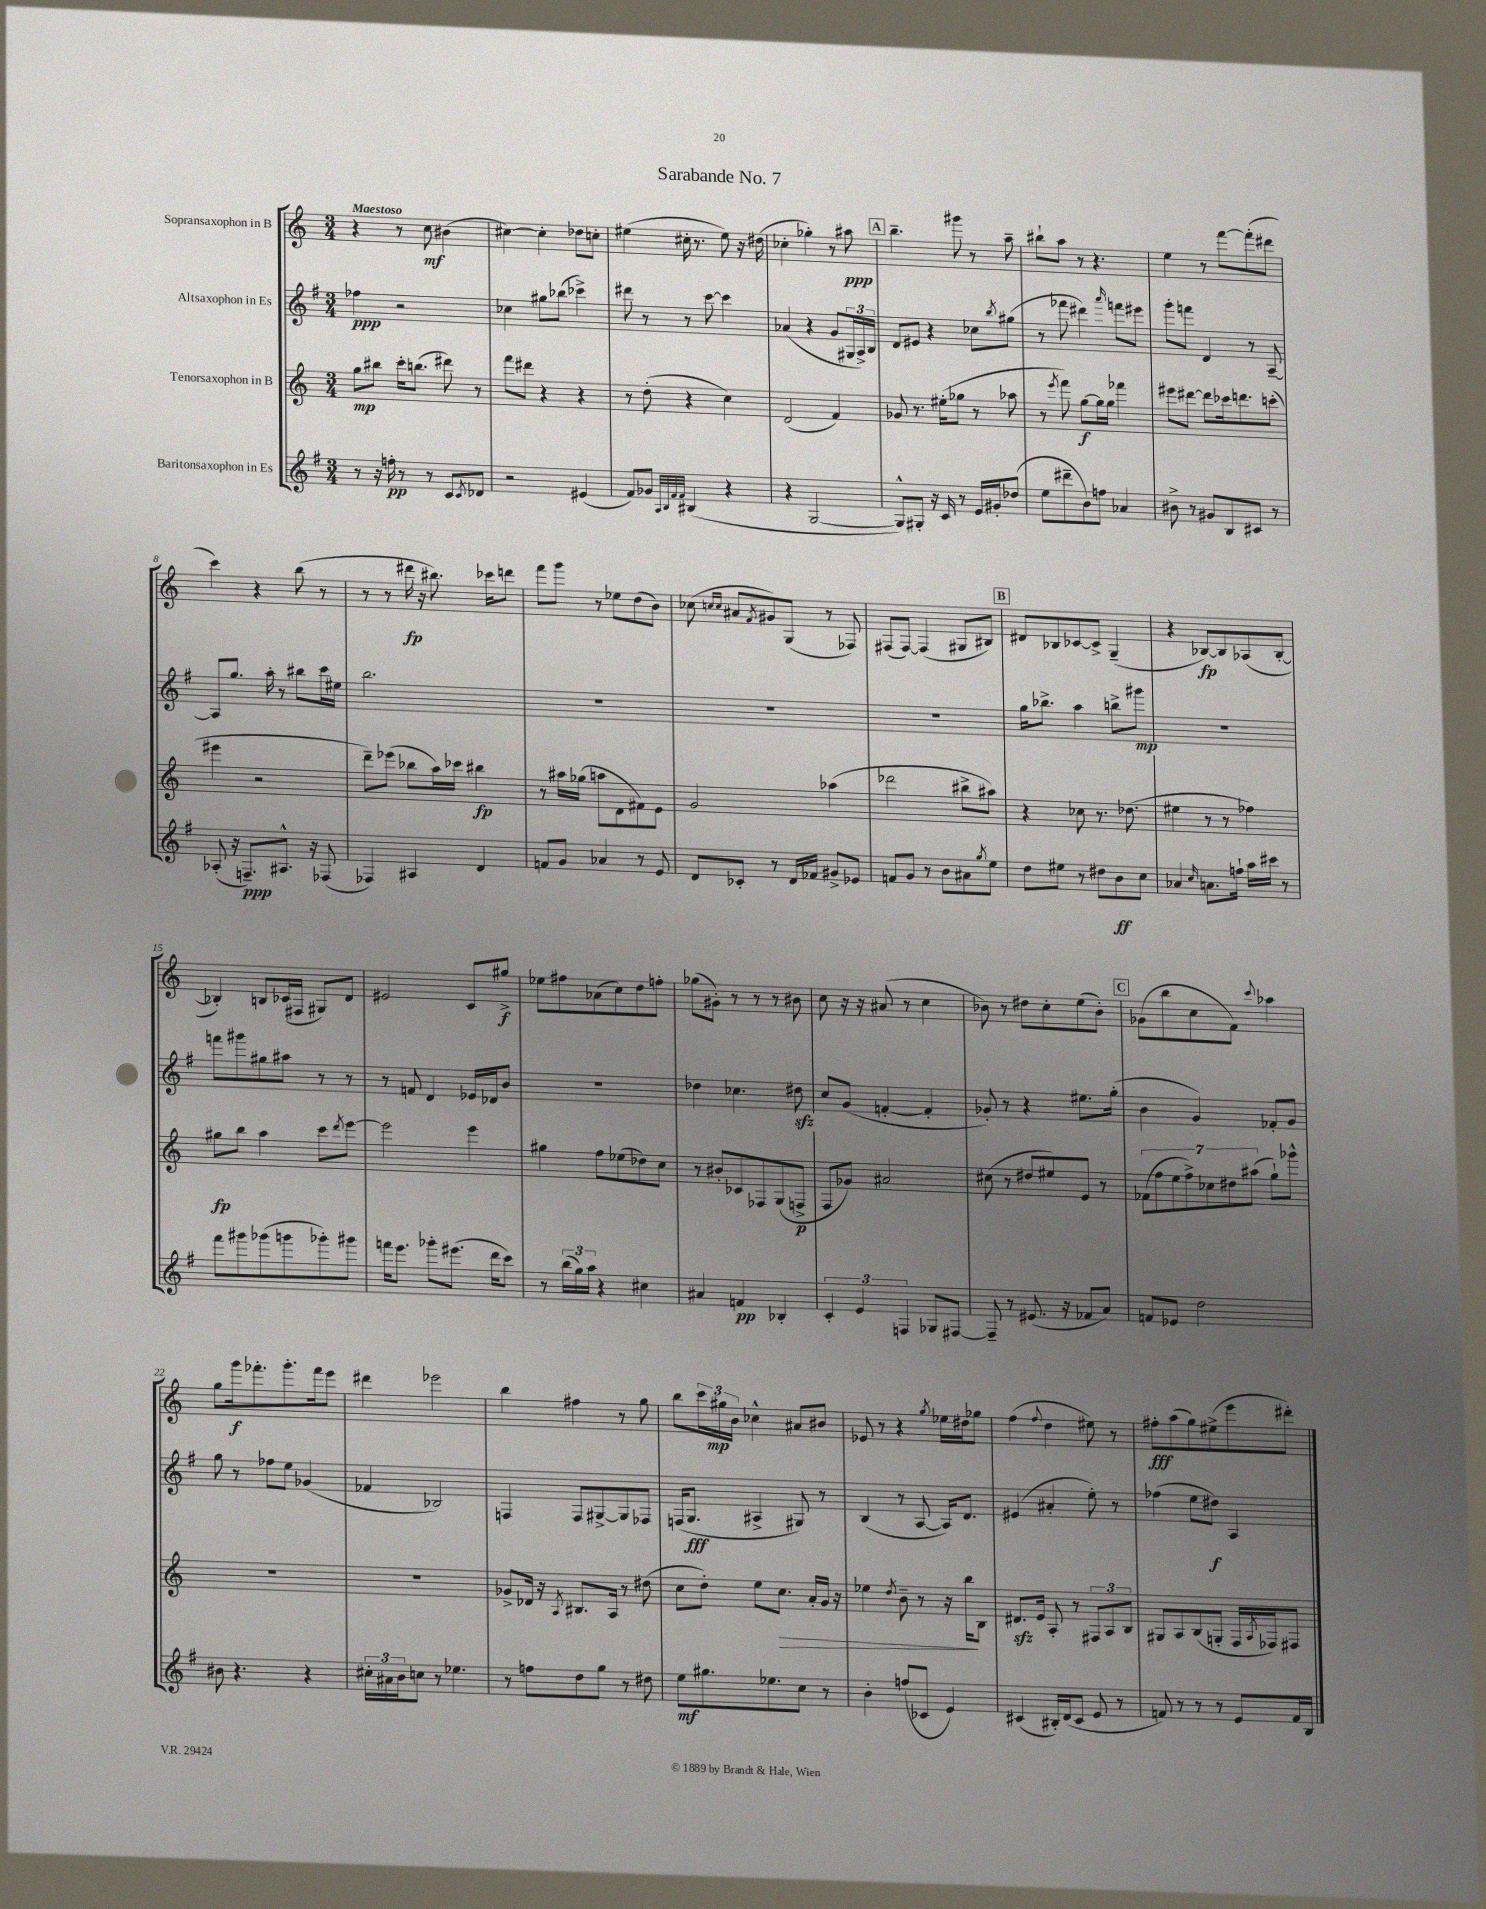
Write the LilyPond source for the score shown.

\header { title = "Sarabande No. 7" }
<<
\new StaffGroup <<
\new Staff = "s0" \with { instrumentName = "Sopransaxophon in B" } {
    \clef treble \key c \major \numericTimeSignature \time 3/4 \tempo "Maestoso"
    r4 r8 c''8\mf bis'4( |
    cis''4~) cis''4-. des''8 c''8-. |
    eis''4( cis''16-. r8. eis''8) r16 dis''16( |
    ces''4-. ges''4-.) r8 ais''8\ppp |
    \mark \markup { \box "A" } b''4.-- gis'''8 r8 a''8-- |
    bis''8-! a''8 r8 r4. |
    e''4 r8 f'''8~ f'''8-.( dis'''8 |
    c'''4) r4 b''8( r8 |
    r8 r8 dis'''16\fp r16 bis''8.) ces'''16 d'''8 |
    f'''8 g'''8 r8 ees''8 d''8( b'8) |
    ces''8( \grace { c''16 c''16 } ais'8 \acciaccatura { f'8 } gis'8) g8( r8 fes8) |
    fis8( fis8~) fis4( gis8 bis8) |
    \mark \markup { \box "B" } dis'8 bes8 ces'8~ ces'8-> g4--( |
    r4 bes8~\fp) bes8 aes8( bes8~-. |
    bes4-.) b8 ces'16( fis16 gis8) d'8 |
    eis'2 c'8 gis''8->\f |
    ees''8 fis''8 aes'8( c''8) d''8 f''8-. |
    ges''8( gis'8-.) r8 r8 r8 bis'8 |
    c''8 r16 r16 ais'8( r8 c''4 |
    bes'8) r8 dis''8 c''8-. e''8( bes'8-.) |
    \mark \markup { \box "C" } ges'8( b''8 c''8 f'8) \appoggiatura { c'''8 } aes''4 |
    g''8 g'''16\f fes'''8.-. g'''8.-. fes'''16 e'''8 |
    dis'''4 ees'''2 |
    b''4 fis''4 r8 g''8 |
    b''8 \tuplet 3/2 { c'''16 gis''16\mp b'16 } ces''4-^ ais'8 bis'8 |
    ees'8 r8 r4 \acciaccatura { g''8 } ees''16 dis''16 ges''8 |
    f''4( \appoggiatura { f''8 } d''4 eis''8) r8 |
    fis''8-.\fff a''8( g''8) eis''8->( e'''8 dis'''8-.) \bar "|." |
}
\new Staff = "s1" \with { instrumentName = "Altsaxophon in Es" } {
    \clef treble \key g \major \numericTimeSignature \time 3/4
    fes''4\ppp r2 |
    ces''4 gis''8 bes''8( ces'''4->) |
    dis'''8 r8 r8 c'''8~ c'''4 |
    aes'4( r4 g'8 \tuplet 3/2 { gis16 a16->) b16 } |
    \mark \markup { \box "A" } d'8 eis'8 r4 ces''8 \acciaccatura { b''8 } gis''8( |
    r8 fes'''8 dis'''4) \grace { a'''16 } f'''8 eis'''8 |
    g'''8-. f'''8 d'4 r8 a8~-- |
    a8 g''8. a''16-. r8 bis''8 c'''16 eis''16 |
    b''2. |
    R2. |
    R2. |
    R2. |
    \mark \markup { \box "B" } g''16 bes''8.-> a''4 b''8-> gis'''8\mp |
    R2. |
    f'''8 gis'''8 gis''8 ais''8 r8 r8 |
    r8 f'8 d'4 ees'16 des'16 b'8 |
    R2. |
    des''4 ces''4. dis''8\sfz |
    c''8 g'8( f'4~-. f'4-. |
    ges'8-.) r8 r4 eis''8. g''16-.( |
    \mark \markup { \box "C" } b'4 g'4) fes'8-. g'8 |
    g''8 r8 fes''8 e''8 ges'4( |
    fes'4 bes2) |
    f4 f8 gis8~-> gis8 fes8 |
    f16( g8.\fff ais4-> gis8) r8 |
    b4( r8 a8~ a16) d'8. |
    eis'4( ais'4-. e''8-.) r8 |
    fes''4( e''8 dis''8\f) a4 \bar "|." |
}
\new Staff = "s2" \with { instrumentName = "Tenorsaxophon in B" } {
    \clef treble \key c \major \numericTimeSignature \time 3/4
    g''8\mp bis''8 c'''16-. b''8.( dis'''8) r8 |
    f'''8 dis'''8 r4 r4 |
    r8 d''8-.( r4 c''4) |
    d'2( f'4) |
    \mark \markup { \box "A" } ges'8 r8. eis''16-.( ges''8 r8 aes''8 |
    r8 \acciaccatura { e'''8 } f'''8) g''8~\f g''16 g''16 fes'''4 |
    eis'''8 dis'''8~ dis'''8 ces'''16 d'''8. c'''8-.( |
    eis'''4 r2 |
    d'''8--) ees'''8( bes''8 a''16) ces'''16 bis''4\fp |
    r8 ais''16 ges''16( a''8 d'8 fis'8) e'8 |
    g'2 aes''4( |
    des'''2 bis''8-> ais''8) |
    \mark \markup { \box "B" } r4 ces''8 r8. des''8.( |
    eis''4 r8 r8 fes''4) |
    gis''8\fp b''8 a''4 c'''8 \acciaccatura { d'''8 } e'''8~ |
    e'''2 e'''4 |
    gis''4 f''8 ees''8( des''8) c''8 |
    r8 bis'8-. ces'8 fes8 g8( f8->\p |
    f8 ges'8) ais'2 |
    cis''8( r8 dis''8 eis''8) e'8 r8 |
    \mark \markup { \box "C" } \tuplet 7/4 { fes'8( f''8 e''8 f''8->) ces''8 dis''8 ais''8( } g''8-!) ges'''8-^ |
    R2. |
    R2. |
    ges'8-> des'16 r16 \acciaccatura { a8 } bis8. a16 r8 dis''8( |
    c''8 d''8-.) e''8 c''8.\> a'16-. g'16 r16 |
    ees''4 \acciaccatura { d''8 } b'8-- r8 r16 b''16\! b8 |
    dis'8.\sfz e'16 a8-. r8 \tuplet 3/2 { fis8 a8 b8 } |
    gis8 a8 b8( g8-. f16 \acciaccatura { a8 } fes16) fis8 \bar "|." |
}
\new Staff = "s3" \with { instrumentName = "Baritonsaxophon in Es" } {
    \clef treble \key g \major \numericTimeSignature \time 3/4
    r8 r16 f''16-.\pp r8 r8 c'8 \acciaccatura { c'8 } des'8 |
    r2 eis'4( |
    fis'8) ges'8 \grace { a32 b32 fis'32 fis'32 } bis4( r4 |
    r4 g2~ |
    \mark \markup { \box "A" } g8-^) gis8-. r16 c'16 r8 e'16 gis'16-. des''8( |
    e''8 dis'''8-- b'8) f''8 aes'4 |
    bis'8-> r8 gis'8 b8 cis'8 r8 |
    aes8-.( r16 f8.--\ppp) ais8.-^ r16 fes8( |
    fes4) ais4 d'4 |
    f'8 g'8 aes'4 r8 e'8 |
    d'8 ces'8-. r8 d'16 fes'16 gis'8-> ees'8 |
    f'8 g'8 r8 b'8 ais'8 \acciaccatura { g''8 } e''8 |
    \mark \markup { \box "B" } d''8 eis''8 r8 dis''8 b'8\ff c''8 |
    aes'4 \grace { c''16 } a'8. f''16-! a''16 cis'''16 r8 |
    fis'''8 gis'''8 ges'''8( g'''8 ges'''8-.) gis'''8 |
    f'''16 e'''8. ges'''8-. eis'''8.( d'''16 c'''8) |
    r8 \tuplet 3/2 { b''16( g''16) a''16 } r4 cis''4 |
    ais'4 f'4\pp bes4-. |
    \tuplet 3/2 { c'4-. e'4 f4 } ges8 fis8~ |
    fis8-- r8 eis'8.( r16 fes'8 a'8) |
    \mark \markup { \box "C" } f'8 ees'8 d''2 |
    bis'8 r4. r4 |
    \tuplet 3/2 { cis''16-. ais'16 b'16 } c''8 r8 ees''4. |
    r8 f''8 d''8 g''8 r8 dis''8 |
    e''8\mf gis''8. ees''8. c''8 r8 |
    b'4-. f''8( ces'8 e'4) |
    cis'4( bis16-.) d'16( cis'8 e'8 r8 |
    f'8) r8 r8 r8 e'8 f'16 b16 \bar "|." |
}
>>
>>
